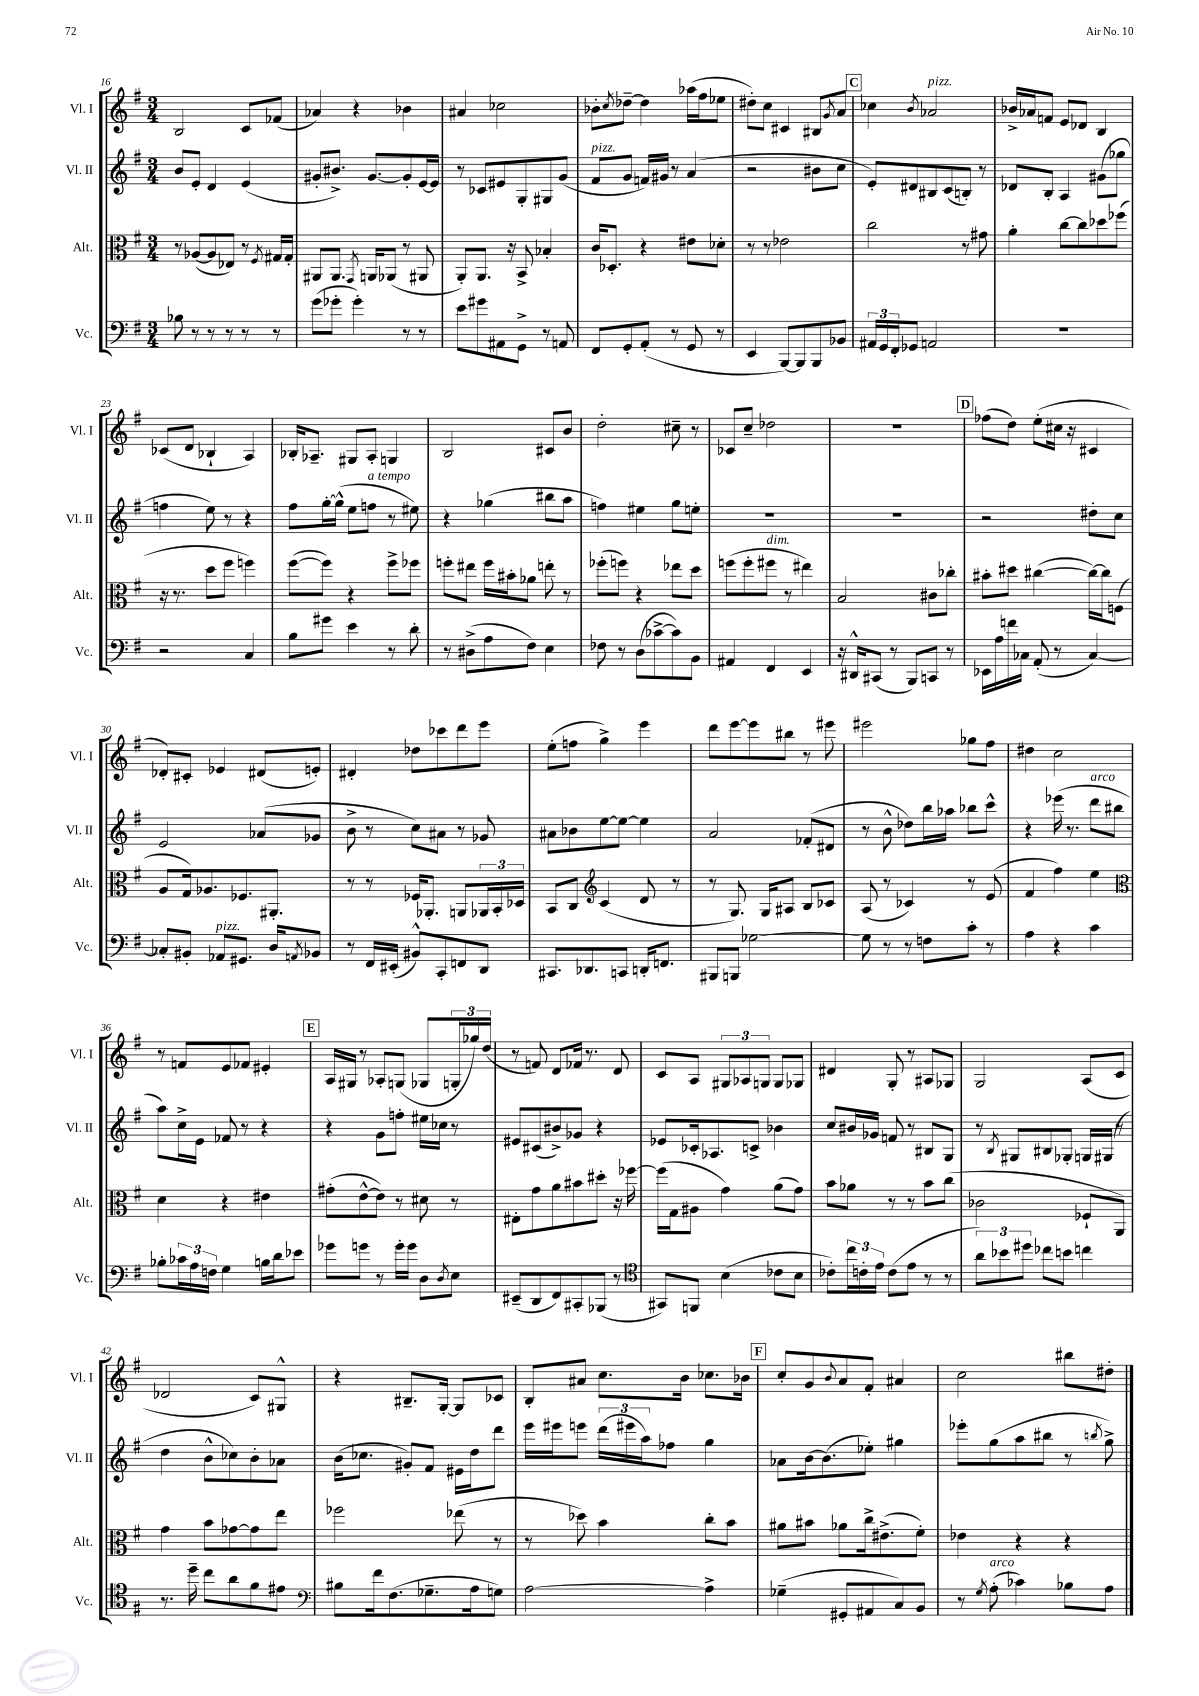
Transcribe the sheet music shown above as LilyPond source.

<<
\new StaffGroup <<
\new Staff = "s0" \with { instrumentName = "Vl. I" shortInstrumentName = "Vl. I" } {
    \clef treble \key g \major \numericTimeSignature \time 3/4
    b2 c'8 fes'8( |
    aes'4) r4 bes'4 |
    ais'4 ces''2 |
    bes'8-. \acciaccatura { c''8 } des''8~-- des''4 aes''16( fis''16 ees''8 |
    dis''8-.) c''8 cis'4 bis8 \acciaccatura { g'8 } a'8 |
    \mark \markup { \box "C" } ces''4 \acciaccatura { b'8 } aes'2^\markup { \italic "pizz." } |
    bes'16-> aes'16 f'8 e'8 des'8 b4 |
    ces'8( d'8 bes4-! a4) |
    bes16-. aes8.-- gis8 aes8-. g4 |
    b2 cis'8 b'8 |
    d''2-. cis''8-- r8 |
    ces'8 c''8-- des''2 |
    R2. |
    \mark \markup { \box "D" } fes''8( d''8) e''8-.( cis''16 r16 cis'4 |
    des'8-.) cis'8-. ees'4 dis'8( e'8-.) |
    dis'4-. des''8 ces'''8 d'''8 e'''8 |
    e''8-.( f''8 g''4->) e'''4 |
    d'''8 e'''8~ e'''8 bis''8 r8 eis'''8 |
    eis'''2 ges''8 fis''8 |
    dis''4 c''2 |
    r8 f'8 e'8 fes'8 eis'4-. |
    \mark \markup { \box "E" } a16 gis16 r8 aes8-. g8( ges8 \tuplet 3/2 { g16-. ges''16) d''16( } |
    r8 f'8) d'8 fes'16 r8. d'8 |
    c'8 a8 \tuplet 3/2 { gis8 aes8 g8 } g8 ges8 |
    dis'4 g8-. r8 ais8 ges8 |
    g2 a8( c'8 |
    des'2 c'8) gis8-^ |
    r4 bis8.-- g16~-. g8 ces'8 |
    b8-. ais'8 c''8. b'16 ces''8. bes'16 |
    \mark \markup { \box "F" } c''8-. g'8 \appoggiatura { b'8 } a'8 fis'8-. ais'4 |
    c''2 bis''8 dis''8-. \bar "|." |
}
\new Staff = "s1" \with { instrumentName = "Vl. II" shortInstrumentName = "Vl. II" } {
    \clef treble \key g \major \numericTimeSignature \time 3/4
    b'8 e'8-. d'4 e'4( |
    gis'8-. bis'8.->) gis'8.~ gis'8-. e'16~ e'16 |
    r8 ces'8 eis'8 g8-. gis8 g'8( |
    fis'8^\markup { \italic "pizz." } g'8 f'16) gis'16 r8 a'4( |
    r2 bis'8 c''8 |
    \mark \markup { \box "C" } e'8-.) dis'8 bis8 c'8( b8-.) r8 |
    des'8 b8-. a4 gis'8( ges''8 |
    f''4 e''8) r8 r4 |
    fis''8 g''16~-. g''16-^( e''8 f''8^\markup { \italic "a tempo" } r8 eis''8) |
    r4 ges''4( bis''8 a''8 |
    f''4) eis''4 g''8 e''8-. |
    R2. |
    R2. |
    \mark \markup { \box "D" } r2 dis''8-. c''8 |
    e'2 aes'8( ges'8 |
    b'8-> r8 c''8) ais'8 r8 ges'8 |
    ais'8 bes'8 e''8~ e''8~ e''4 |
    a'2 fes'8-.( dis'8 |
    r8 b'8-^ des''8) b''16 aes''16 bes''8 c'''8-^ |
    r4 ees'''16( r8. d'''8^\markup { \italic "arco" } bis''8 |
    a''8) c''16-> e'16 fes'8 r8 r4 |
    \mark \markup { \box "E" } r4 g'8 f''8-. eis''16 ces''16 r8 |
    eis'8 cis'8( bis'8->) ges'8 r4 |
    ees'8 ces'16-. aes8. c'8-> bes'4 |
    c''8 bis'16 ges'16 f'8 r8 bis8 g8 |
    r8 \acciaccatura { b8 } gis8 bis8 ges8-. g16 gis16( r8 |
    d''4 b'8-^ ces''8) b'8-. aes'8 |
    b'16( ces''8. gis'8-.) fis'8 eis'16 d''16 d'''8 |
    e'''16 eis'''16 e'''8 \tuplet 3/2 { d'''16( eis'''16 a''16) } fes''8 g''4 |
    \mark \markup { \box "F" } aes'8 b'16~ b'8.( ees''8-.) gis''4 |
    ees'''8-. g''8( a''8 bis''8 r8 \acciaccatura { b''8 } g''8->) \bar "|." |
}
\new Staff = "s2" \with { instrumentName = "Alt." shortInstrumentName = "Alt." } {
    \clef alto \key g \major \numericTimeSignature \time 3/4
    r8 aes8~( aes8 ees8) r8 \acciaccatura { fis8 } gis16 gis16-. |
    ais,8 ais,8. \acciaccatura { g,8 } a,16 aes,8( r8 ais,8 |
    a,8-.) a,8. r16 b,8-> bes4-. |
    c'16 des8.-. r4 eis'8 des'8-. |
    r8 r8 ees'2 |
    \mark \markup { \box "C" } c''2 r8 gis'8 |
    a'4-. c''8~ c''8 des''8 fes''8( |
    r16 r8. d''8 fis''8 f''4) |
    fis''8~( fis''8) r4 fis''8-> fes''8 |
    f''8-. eis''8 f''16 bis'16-. aes'8 e''8-. r8 |
    fes''8-.( f''8) r4 ees''8 d''8 |
    f''8( f''8-. fis''8^\markup { \italic "dim." } r8 eis''4) |
    b2 cis'8 ces''8-. |
    \mark \markup { \box "D" } bis'8-. dis''8 cis''4~( cis''16~) cis''16 f8( |
    a8 g16) aes8. fes8. ais,8.-. |
    r8 r8 fes16 aes,8.-. a,8 \tuplet 3/2 { aes,16 b,16-. des16 } |
    b,8 c8 \clef treble c'4( d'8 r8 |
    r8 g8.) g16 ais8 b8 ces'8 |
    a8( r8 ces'4) r8 e'8( |
    fis'4 fis''4) e''4 |
    \clef alto d'4 r4 eis'4 |
    \mark \markup { \box "E" } gis'8-.( e'8~-^ e'8) r8 dis'8 r8 |
    eis8-. g'8 a'8 bis'8 dis''8-. r16 fes''16~ |
    fes''16( g16 ais8 g'4) a'8( g'8) |
    b'8 aes'8 r8 r8 b'8 c''8( |
    ces'2 fes8-! a,8) |
    g'4 b'8 ges'8~ ges'8 e''8 |
    fes''2 ees''8( r8 |
    r8 des''8) b'4 c''8-. b'8 |
    \mark \markup { \box "F" } ais'8 bis'8 aes'8 c''16-> eis'8.->( fis'8-.) |
    ees'4 r4 r4 \bar "|." |
}
\new Staff = "s3" \with { instrumentName = "Vc." shortInstrumentName = "Vc." } {
    \clef bass \key g \major \numericTimeSignature \time 3/4
    bes8 r8 r8 r8 r8 r8 |
    g'8( ges'8-. ges'4-.) r8 r8 |
    e'8 gis'8 ais,8 g,8-> r8 a,8 |
    fis,8 g,8-. a,8-.( r8 g,8 r8 |
    e,4 b,,8~) b,,8 b,,8 bes,8 |
    \mark \markup { \box "C" } \tuplet 3/2 { ais,16 g,16 fis,16-. } ges,8 a,2 |
    R2. |
    r2 c4 |
    b8 gis'8 e'4 r8 d'8-. |
    r8 dis8->( a8 fis8) e4 |
    fes8 r8 d8( ces'8~-> ces'8) b,8 |
    ais,4 fis,4 e,4 |
    r16 dis,16-^ cis,8( r8 b,,8) c,8 r8 |
    \mark \markup { \box "D" } ees,16 a16 f'16 ces16 a,8-.( r8 ces4~) |
    ces8-. bis,8-. aes,8^\markup { \italic "pizz." } gis,8. d16 \acciaccatura { a,8 } bes,8 |
    r8 fis,16 eis,16-.( bis,8-^) c,8-. f,8 d,8 |
    cis,8. des,8. c,8 d,16-. f,8. |
    bis,,8 b,,8 ges2~ |
    ges8 r8 r8 f8 c'8-. r8 |
    a4 r4 c'4 |
    bes8-. \tuplet 3/2 { ces'16 a16 f16 } g4 b16 d'16 ees'8 |
    \mark \markup { \box "E" } ges'8 g'8 r8 g'16-. g'16 d8 \acciaccatura { d8 } e8 |
    eis,8--( d,8 fis,8) cis,8-. bes,,8( r8 |
    \clef tenor gis,8) f,8 b4( ces'8 b8 |
    ces'8-.) \tuplet 3/2 { c''16 c'16-. e'16 } c'8( e'8 r8 r8 |
    \tuplet 3/2 { a'8) bes'8 dis''8 } ces''8 b'8 c''4 |
    r8. d''16-- c''8 a'8 fis'8 eis'8 |
    \clef bass bis8 fis'16 fis8.( ges8.-- a16 g8) |
    a2~ a4-> |
    \mark \markup { \box "F" } ges4--( gis,8-. ais,8 c8) b,8 |
    r8 \acciaccatura { g8 } a8-.^\markup { \italic "arco" }( ces'4) bes8 a8 \bar "|." |
}
>>
>>
\layout { \context { \Score currentBarNumber = #16 } }
